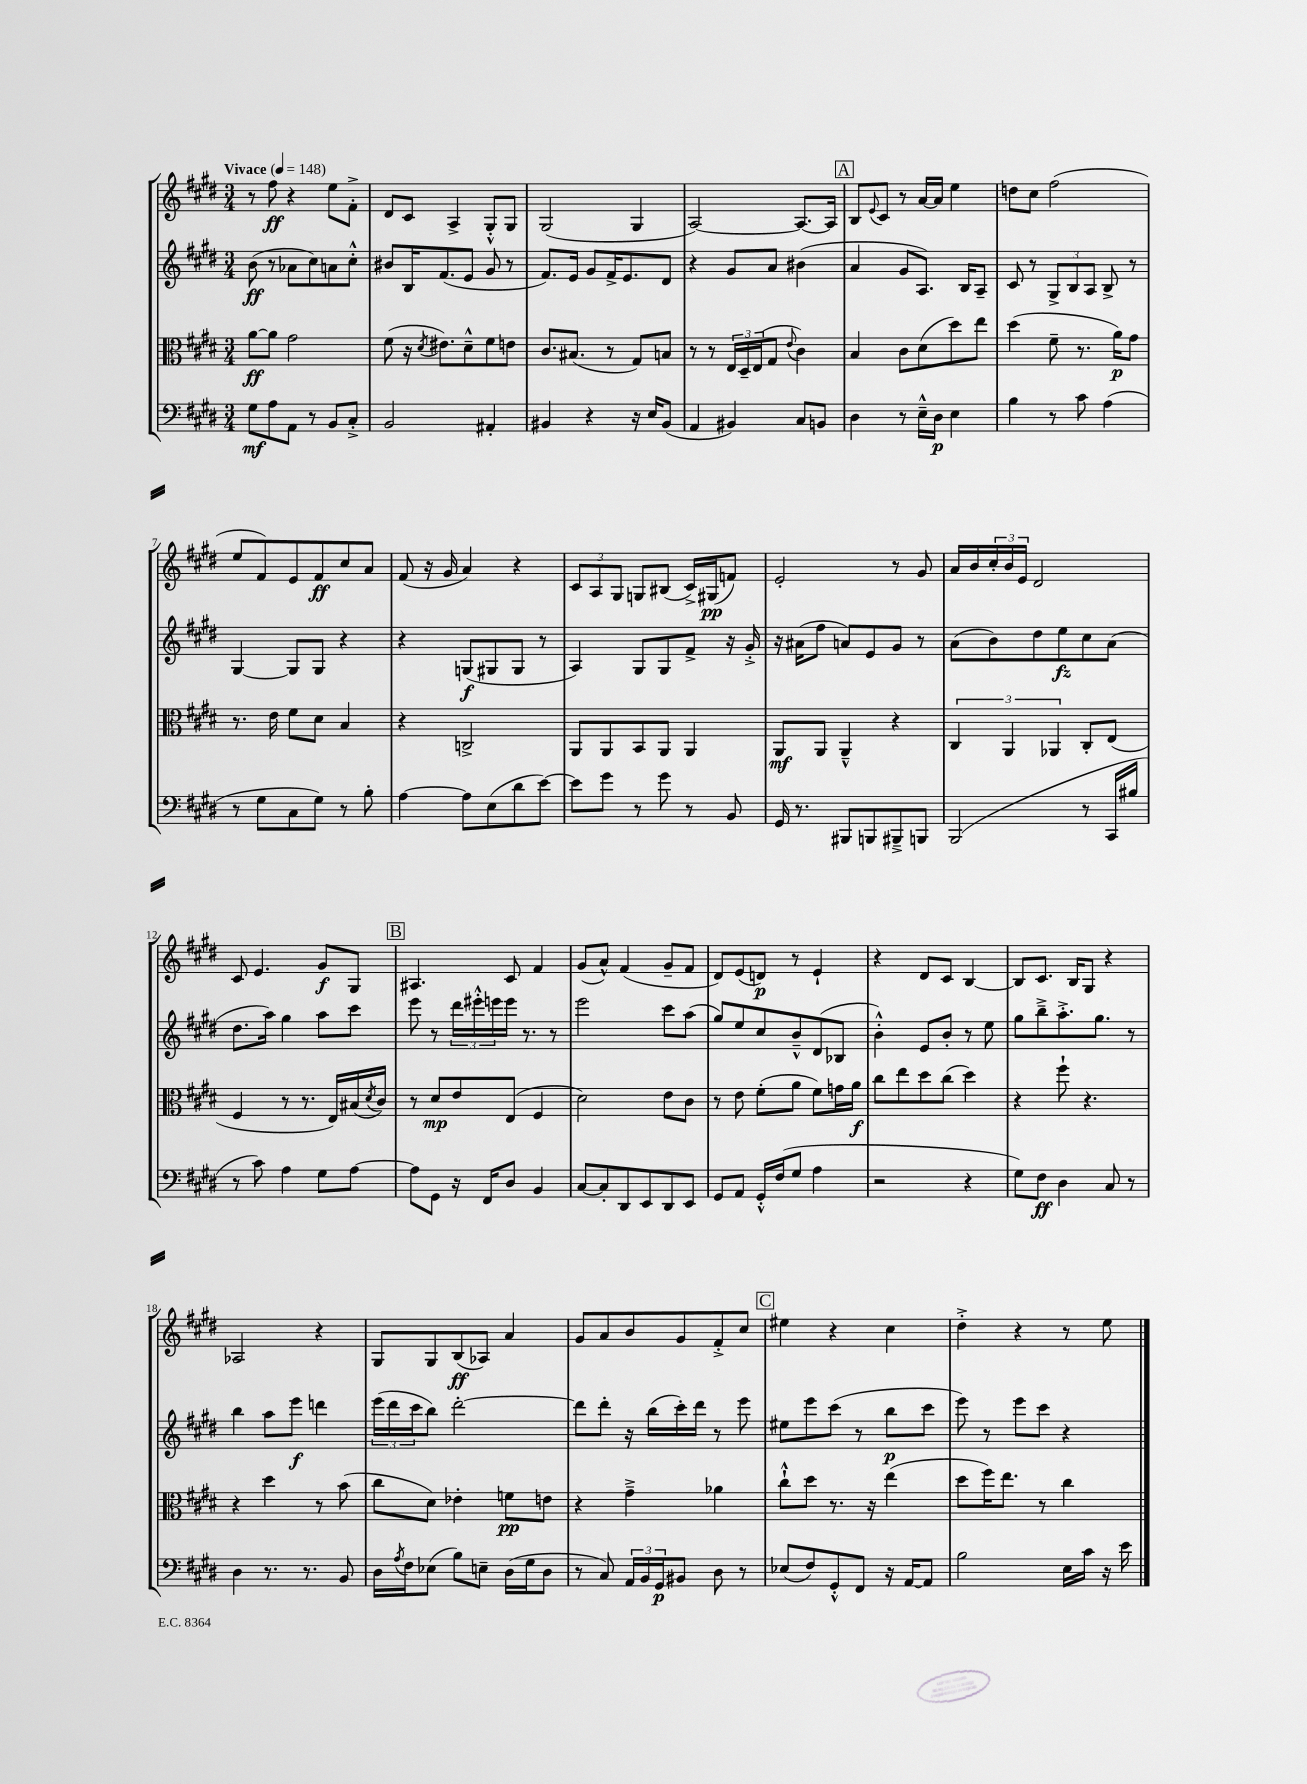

**kern	**kern	**kern	**kern
*staff4	*staff3	*staff2	*staff1
*clefF4	*clefC3	*clefG2	*clefG2
*k[f#c#g#d#]	*k[f#c#g#d#]	*k[f#c#g#d#]	*k[f#c#g#d#]
*M3/4	*M3/4	*M3/4	*M3/4
*MM148	*MM148	*MM148	*MM148
8G#	[8a	(8b	8r
8A	8a]	8r	8ff#
8AA	2g#	8a-	4r
8r	.	8cc#)	.
8BB	.	8a	8ee
8C#'^	.	8cc#'^^	8f#'^
=	=	=	=
2BB	(8f#	8b#	8d#
.	16r	16B	8c#
.	8qd#	.	.
.	8.e#)	(8.f#	.
.	.	.	4A^
.	8d#~^^	8e	.
4AA#'	8f#	8g#	8G#'^^
.	8e	8r	8G#
=	=	=	=
4BB#	8.c#	8.f#)	(2G#
.	(8.B#	16e	.
4r	.	8g#	.
.	8r	16f#^	.
.	.	8.e	.
16r	8G#)	.	4G#
16E	.	.	.
(8BB#	8B	8d#	.
=	=	=	=
4AA	8r	4r	[2A)
.	8r	.	.
4BB#)	24E	8g#	.
.	24D#~	.	.
.	(24E	.	.
.	8G#	8a	.
.	8qqe	.	.
8C#	4c#)	(4b#	8.A_
8BB	.	.	.
.	.	.	16A]
=	=	=	=
4D#	4B	4a	8B
.	.	.	8qqe
.	.	.	8c#
8r	8c#	8g#	8r
16E~^^	(8d#	8.A)	[16a
16D#	.	.	16a]
4E	8dd#)	.	4ee
.	.	16B	.
.	8ee	8A~	.
=	=	=	=
4B	(4dd#	8c#	8dd
.	.	8r	8cc#
8r	8f#~	12G#^	(2ff#
.	.	12B	.
8c#	8.r	.	.
.	.	12A	.
(4A	.	8B^	.
.	16a)	.	.
.	8g#	8r	.
=	=	=	=
8r	8.r	[4G#	8ee
8G#	.	.	8f#)
.	16e	.	.
8C#	8f#	8G#]	8e
8G#)	8d#	8G#	8f#
8r	4B	4r	8cc#
8B'	.	.	8a
=	=	=	=
[4A	4r	4r	(8f#
.	.	.	16r
.	.	.	16g#
8A]	2C^	(8G	4a)
(8E	.	8G#	.
8d#	.	8G#	4r
[8e)	.	8r	.
=	=	=	=
8e]	8AA	4A)	12c#
.	.	.	12A
8g#	8AA	.	.
.	.	.	12G#
8r	8BB	8G#	8G
8g#	8AA	8G#	(8B#
8r	4AA	8f#^	16c#^)
.	.	.	(16G#
8BB	.	16r	8f)
.	.	16g#'^	.
=	=	=	=
16GG#	8AA	16r	2e'
8.r	.	(16a#	.
.	8AA	8ff#	.
8BBB#	4AA~^^	8a)	.
8BBB	.	8e	.
8BBB#~^	4r	8g#	8r
8BBB	.	8r	8g#
=	=	=	=
(2BBB	6C#	(8a	16a
.	.	.	16b
.	.	8b)	24cc#'
.	6AA	.	24b
.	.	.	24e
.	.	8dd#	2d#
.	6AA-	.	.
.	.	8ee	.
8r	8C#'	8cc#	.
16CC#	(8E	(8a	.
16B#	.	.	.
=	=	=	=
8r	4F#	8.dd#	8c#
8c#)	.	.	4.e
.	.	16aa)	.
4A	8r	4gg#	.
.	8.r	.	.
8G#	.	8aa	8g#
.	16E)	.	.
[8A	(16B#	8ccc#	8G#
.	8qd#	.	.
.	16c#)	.	.
=	=	=	=
8A]	8r	8eee	4.A#
8GG#	8d#	8r	.
16r	8e	24ddd#	.
.	.	24eee#'^^	.
16FF#	.	.	.
.	.	24eee	.
8D#	(8E	16eee	8c#
.	.	8.r	.
4BB	4F#	.	4f#
.	.	8r	.
=	=	=	=
[8C#	2d#)	2eee	(8g#
8C#']	.	.	8a^^)
8DD#	.	.	(4f#
8EE	.	.	.
8DD#	8e	8ccc#	8g#~
8EE	8c#	(8aa	8f#
=	=	=	=
8GG#	8r	8gg#)	8d#)
8AA	8e	8ee	(8e
16GG#'^^	(8f#'	8cc#	8d)
(16F#	.	.	.
8G#	8a	8b~^^	8r
4A	8f#)	(8d#	4e`
.	16g	8B-	.
.	16a	.	.
=	=	=	=
2r	8cc#	4b'^^)	4r
.	8ee	.	.
.	8dd#	8e	8d#
.	(8cc#	8b'	8c#
4r	4dd#)	8r	[4B
.	.	8ee	.
=	=	=	=
8G#)	4r	8gg#	8B]
8F#	.	8bb~^	8.c#
4D#	8ff#`	8.aa'^	.
.	.	.	16B
.	4.r	.	8G#
.	.	8.gg#	.
8C#	.	.	4r
8r	.	8r	.
=	=	=	=
4D#	4r	4bb	2A-
8.r	4dd#	8aa	.
.	.	8eee	.
8.r	.	.	.
.	8r	4ddd	4r
8BB	(8b	.	.
=	=	=	=
16D#	8cc#	(24eee	8G#
.	.	24ddd#	.
8qA	.	.	.
16F#	.	.	.
.	.	24ccc#	.
(8E-	8d#)	8bb)	8G#
8B)	4e-'	[2ddd#'	(8B
8E~	.	.	8A-)
(16D#	8f	.	4a
16G#	.	.	.
8D#	8e	.	.
=	=	=	=
8r	4r	8ddd#]	8g#
8C#)	.	8ddd#'	8a
24AA	4g#~^	16r	8b
24BB	.	.	.
.	.	(16bb	.
24GG#	.	.	.
8BB#	.	16ccc#')	8g#
.	.	16ddd#	.
8D#	4a-	8r	8f#'^
8r	.	8eee	8cc#
=	=	=	=
(8E-	8cc#`^^	8ee#	4ee#
8F#)	8dd#	8eee	.
8GG#'^^	8.r	(8ccc#	4r
8FF#	.	8r	.
.	16r	.	.
16r	(4ee	8bb	4cc#
[16AA	.	.	.
8AA]	.	8ccc#	.
=	=	=	=
2B	8dd#	8eee)	4dd#'^
.	16ff#)	8r	.
.	8.ee	.	.
.	.	8eee	4r
.	8r	8ccc#	.
16E	4cc#	4r	8r
16c#	.	.	.
16r	.	.	8ee
16e	.	.	.
==	==	==	==
*-	*-	*-	*-
